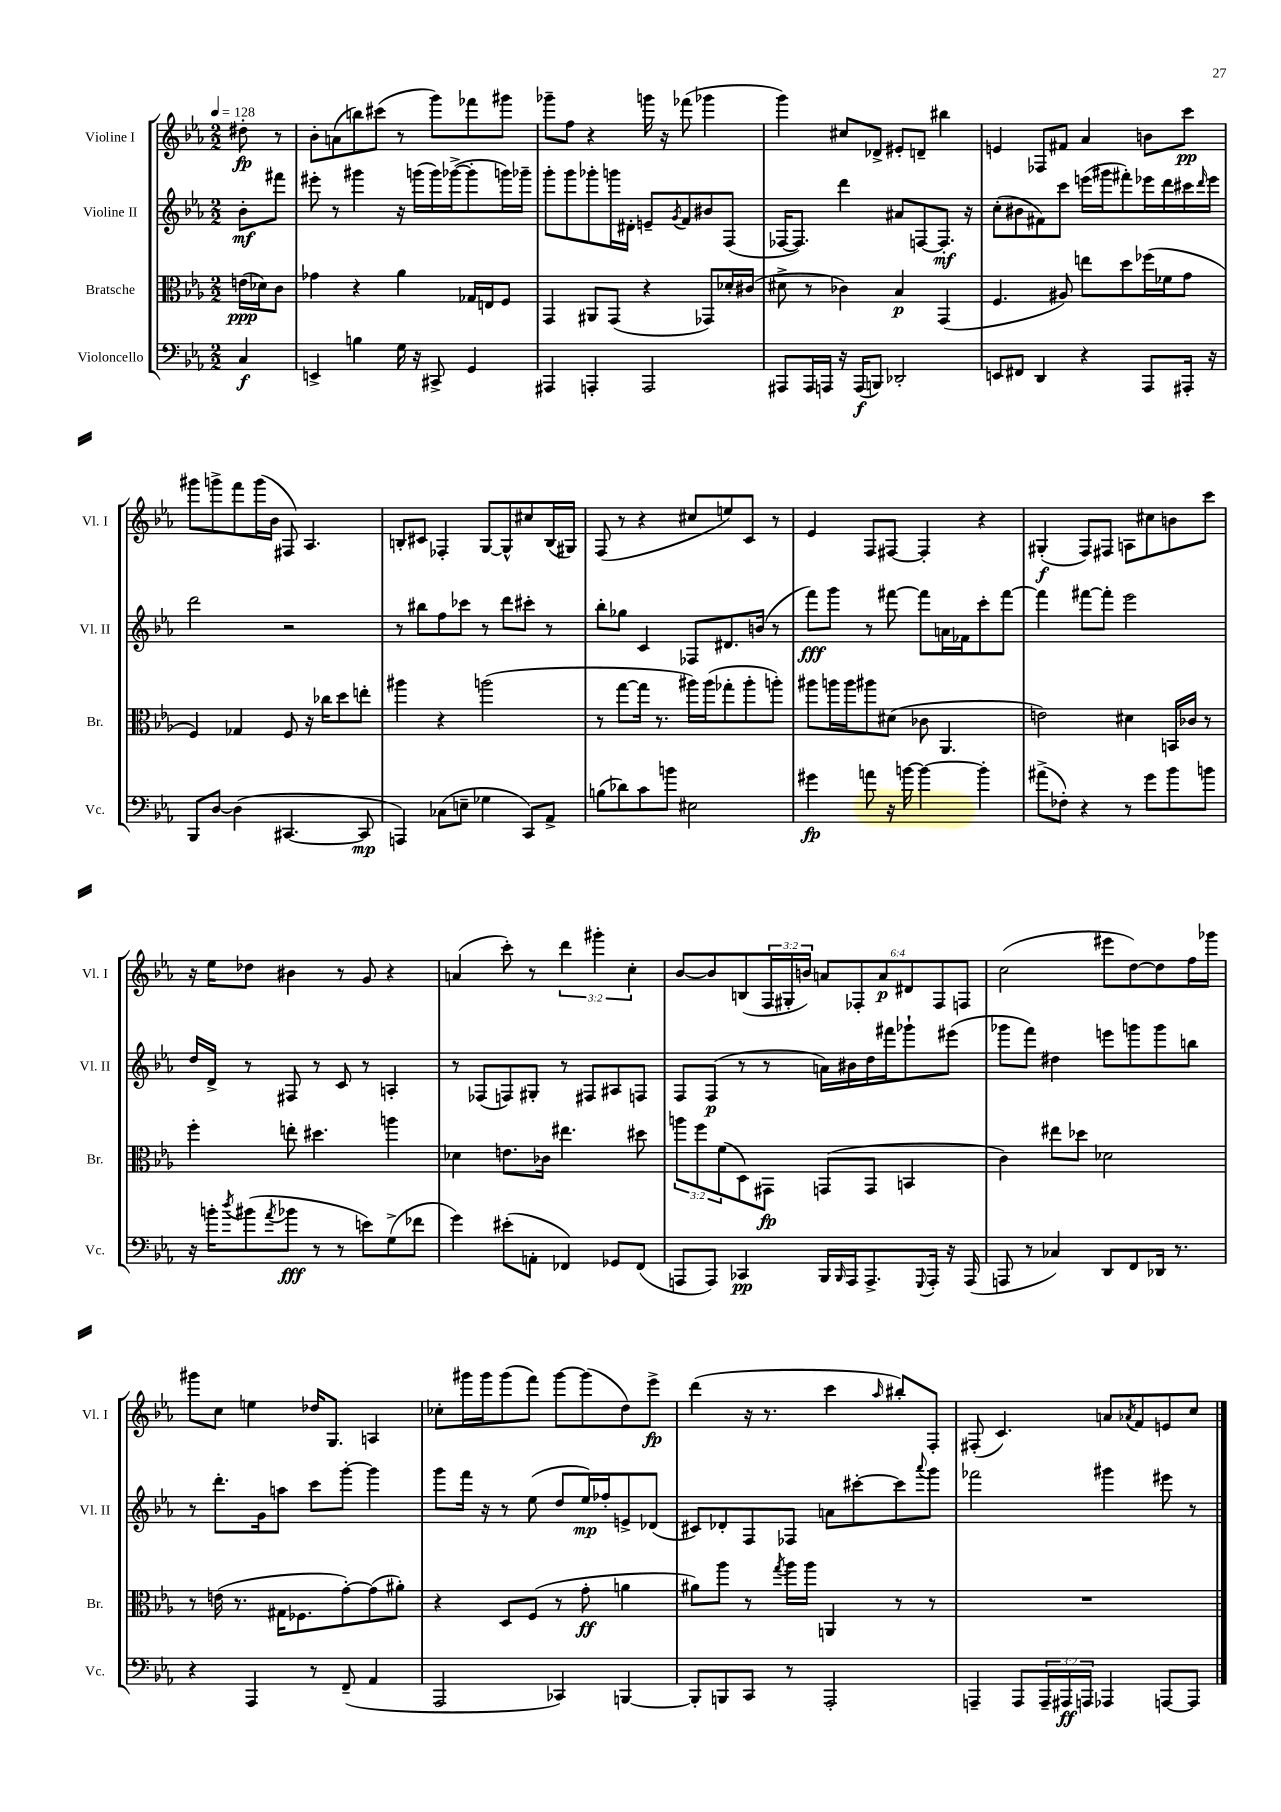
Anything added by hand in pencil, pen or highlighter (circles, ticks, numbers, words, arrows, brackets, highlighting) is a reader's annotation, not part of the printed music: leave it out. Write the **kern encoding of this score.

**kern	**kern	**kern	**kern
*staff4	*staff3	*staff2	*staff1
*clefF4	*clefC3	*clefG2	*clefG2
*k[b-e-a-]	*k[b-e-a-]	*k[b-e-a-]	*k[b-e-a-]
*M2/2	*M2/2	*M2/2	*M2/2
*MM128	*MM128	*MM128	*MM128
4C/	(16e\LL	8b-'\L	8dd#'\
.	16d-\J)	.	.
.	8c\J	8fff#\J	8r
=	=	=	=
4EE^/	4g-\	8eee#'\	8b-'\L
.	.	8r	(8a\
4B\	4r	4ggg#\	8bb\)
.	.	.	(8ccc#\J
16G\	4a-\	16r	8r
16r	.	(16ggg\LL	.
8CC#^/	.	16ggg\)	8ggg\L)
.	.	([16ggg-^\J	.
4GG/	16G-/LL	8ggg-'\]	8fff-\
.	16E/J	.	.
.	8F/J	16ggg\L)	8ggg#\J
.	.	16ggg-~\JJ	.
=	=	=	=
4AAA#/	4GG/	8ggg'\L	8ggg-~\L
.	.	8ggg\	8ff\J
4AAA'/	8AA#/L	8ggg-'\	4r
.	(8GG/J	16ggg\L	.
.	.	16d#'\JJ	.
2AAA/	4r	8e~/L	16ggg\
.	.	.	16r
.	.	8qg/	.
.	.	8f/	(8fff-\
.	8GG-/L)	8b#/	4ggg-\
.	16d-'/L	(8F/J	.
.	(16c#/JJ	.	.
=	=	=	=
8AAA#/L	8d#^\	[16F-/LK	4ggg\)
.	.	8.F-/]J)	.
16AAA#/L	8r	.	.
16AAA/JJ	.	.	.
16r	4c-\)	4ddd\	8cc#/L
(16AAA/LK	.	.	.
8BBB/J)	.	.	8d-^/J
2DD-'/	4B-/	8a#/L	8e#'/L
.	.	[8F/	8d~/J
.	(4GG/	8.F'/]J	4bb#\
.	.	16r	.
=	=	=	=
8EE/L	4.F/	(8cc'\L	4e/
8FF#/J	.	8b#\	.
4DD/	.	8f#\)	8F-/L
.	8A#/)	8ccc\J	8f#/J
4r	8ee\L	(16eee\LL	4a-/
.	.	16ggg#\J	.
.	8dd\	8fff#'\)	.
8AAA-/L	(16ff-\L	16eee-\L	8b\L
.	16f-\J	16ddd\	.
16AAA#'/Jk	8g\J	16ccc#\	8ccc\J
.	.	16qqddd/	.
16r	.	16eee-\JJ	.
=	=	=	=
8BBB-/L	4F/)	2ddd\	8ggg#\L
[8D/J	.	.	8ggg^\
(4D\]	4G-/	.	8fff\
.	.	.	(16ggg\L
.	.	.	16b-\JJ
[4.CC#/	8F/	2r	8F#/)
.	16r	.	4.A-/
.	16cc-\LK	.	.
.	8dd\	.	.
8CC#/]	8ee'\J	.	.
=	=	=	=
4AAA/)	4aa#\	8r	8B'/L
.	.	8bb#\L	8c#/J
(8C-\L	4r	8ff\	4F-'/
8E~\J	.	8ccc-\J	.
4G-\	(2aa\	8r	[8G/L
.	.	8ddd\L	8G^^/]
8CC/L)	.	8ccc#'\J	8cc#/
8AA-^/J	.	8r	(16B/L
.	.	.	16G#/JJ)
=	=	=	=
(8B\L	8r	8bb-'\L	(8F/
8d-\)	[8gg\L	8gg-\J	8r
8c\	16gg\]Jk	4c/	4r
.	8.r	.	.
8b\J	.	.	.
2E#\	16aa#\LL)	8F-/L	8cc#/L
.	(16aa#\J	.	.
.	8gg-'\	8.d#/	8ee/)
.	8aa#'\	.	8c/J
.	.	(16b/Jk	.
.	8aa'\J)	8r	8r
=	=	=	=
4g#\	8aa#\L	8fff\L)	4e-/
.	16aa\L	8ggg\J	.
.	16aa\J	.	.
8a\	8aa#\	8r	8F/L
16r	(8d#\J	[8fff#\	[8F#/J
[16b\	.	.	.
4b\_	8c-\	8fff#\]L	4F#'/]
.	4.AA-/	16a\L	.
.	.	16f-\J	.
4b'\]	.	8ccc'\	4r
.	.	[8fff#\J	.
=	=	=	=
(8a#^\L	2e\)	4fff#\]	(4G#'/
8F-'\J)	.	.	.
4r	.	[8fff#\L	8F/L)
.	.	8fff#'\]J	8F#/J
8r	4d#\	2eee-\	8A\L
8g\L	.	.	8cc#\
8b-\	16BB/LL	.	8b\
.	16c-/JJ	.	.
8b\J	8r	.	8ccc\J
=	=	=	=
16r	4ff'\	16dd/LL	16r
16b'\LK	.	16d^/JJ	16ee-\LK
8qdd/	.	.	.
(8b#\	.	8r	8dd-\J
8qa-/	.	.	.
8b-\J	8ee'\	8F#/	4b#\
8r	4.dd#\	8r	.
8r	.	8c/	8r
8e\L)	.	8r	8g/
(8G^\	4aa\	4A'/	4r
8f-\J	.	.	.
=	=	=	=
4g\)	4d-\	8r	(4a/
.	.	(8F-/L	.
(8e#'\L	8.e\L	8F/)	8ccc'\)
8AA'\J	.	8G#'/J	8r
.	16c-\Jk	.	.
4FF-/)	4.ee#\	8r	6ddd\
.	.	8F#/L	.
.	.	.	6ggg#'\
8GG-/L	.	8A#/	.
.	.	.	6cc'\
(8FF-/J	8dd#\	8F/J	.
=	=	=	=
8AAA/L	12aa\L	8F/L	[8b-/L
.	12ff\	.	.
8AAA/J)	.	(8F/J	8b-/]
.	(12f\	.	.
4CC-/	8D\)	8r	(8B/
.	8GG#\J	8r	24F/L
.	.	.	24G#'/
.	.	.	24b/JJ)
16BBB-/LL	(8GG/L	16a\LL)	12a/L
16qqBBB-/	.	.	.
16AAA/J	.	16b#\	.
.	.	.	12F-'/
8.AAA^/	8GG/J	16dd\	.
.	.	.	12a/
.	.	16fff#\J	.
.	4BB/	8ggg-`\	12d#/
8qqGGG/	.	.	.
16AAA'/Jk	.	.	.
.	.	.	12F-/
16r	.	(8eee#\J	.
.	.	.	12F/J
(16AAA/	.	.	.
=	=	=	=
8AAA/	4c\)	8ggg-\L	(2cc\
8r	.	8fff\J)	.
4C-/)	8ee#\L	4dd#\	.
.	8dd-\J	.	.
8DD/L	2d-\	8eee\L	8eee#\L
8FF/	.	8ggg\	[8dd\)
16DD-/Jk	.	8ggg\	8dd\]
8.r	.	.	.
.	.	8bb\J	16ff\L
.	.	.	16ggg-\JJ
=	=	=	=
4r	8r	8r	8ggg#\L
.	(16e\	8.ddd'\L	8cc\J
.	8.r	.	.
4AAA-/	.	.	4ee\
.	.	16g\k	.
.	16G#\LK	8aa\J	.
.	8.F-\	.	.
8r	.	8ccc\L	16dd-/LK
.	.	.	8.G/J
(8FF~/	[8g'\)	[8ggg'\J	.
4AA-/	(8g\]	4ggg\]	4A/
.	8a#'\J)	.	.
=	=	=	=
2AAA-/	4r	8ggg\L	8cc-'\L
.	.	16fff\Jk	16ggg#\L
.	.	16r	16ggg#\J
.	8D/L	8r	(8ggg#\
.	(8F/J	(8ee-\	8fff\J)
4CC-/)	8r	8dd/L	[8ggg#\L
.	8g'\	16ee-/L)	(8ggg#\]
.	.	16ff-'/J	.
[4BBB/	4a\	8e^/	8dd\)
.	.	(8d-/J	8eee-^\J
=	=	=	=
8BBB'/]L	8a#\L)	8c#/L)	(4ddd\
8BBB/	8aa-\J	8d-'/	.
8CC/J	8r	8F/	16r
.	.	.	8.r
.	8qgg/	.	.
8r	16aa-\LL	8F-/J	.
.	16aa-\JJ	.	.
2AAA-'/	4AA/	8a\L	4ccc\
.	.	[8ccc#'\	.
.	.	.	16qqaa-/
.	8r	8ccc#\]	8bb#'/L)
.	.	8qqaaa-/	.
.	8r	8ggg\J	8F'/J
=	=	=	=
4AAA~/	1r	2fff-\	(8F#'/
.	.	.	4.c/)
8AAA/L	.	.	.
24AAA~/L	.	.	.
24AAA#/	.	.	.
24AAA/JJ	.	.	.
4AAA-/	.	4ggg#\	8a/L
.	.	.	8qa-/
.	.	.	8f/
[8AAA/L	.	8eee#\	8e/
8AAA/]J	.	8r	8cc/J
==	==	==	==
*-	*-	*-	*-
